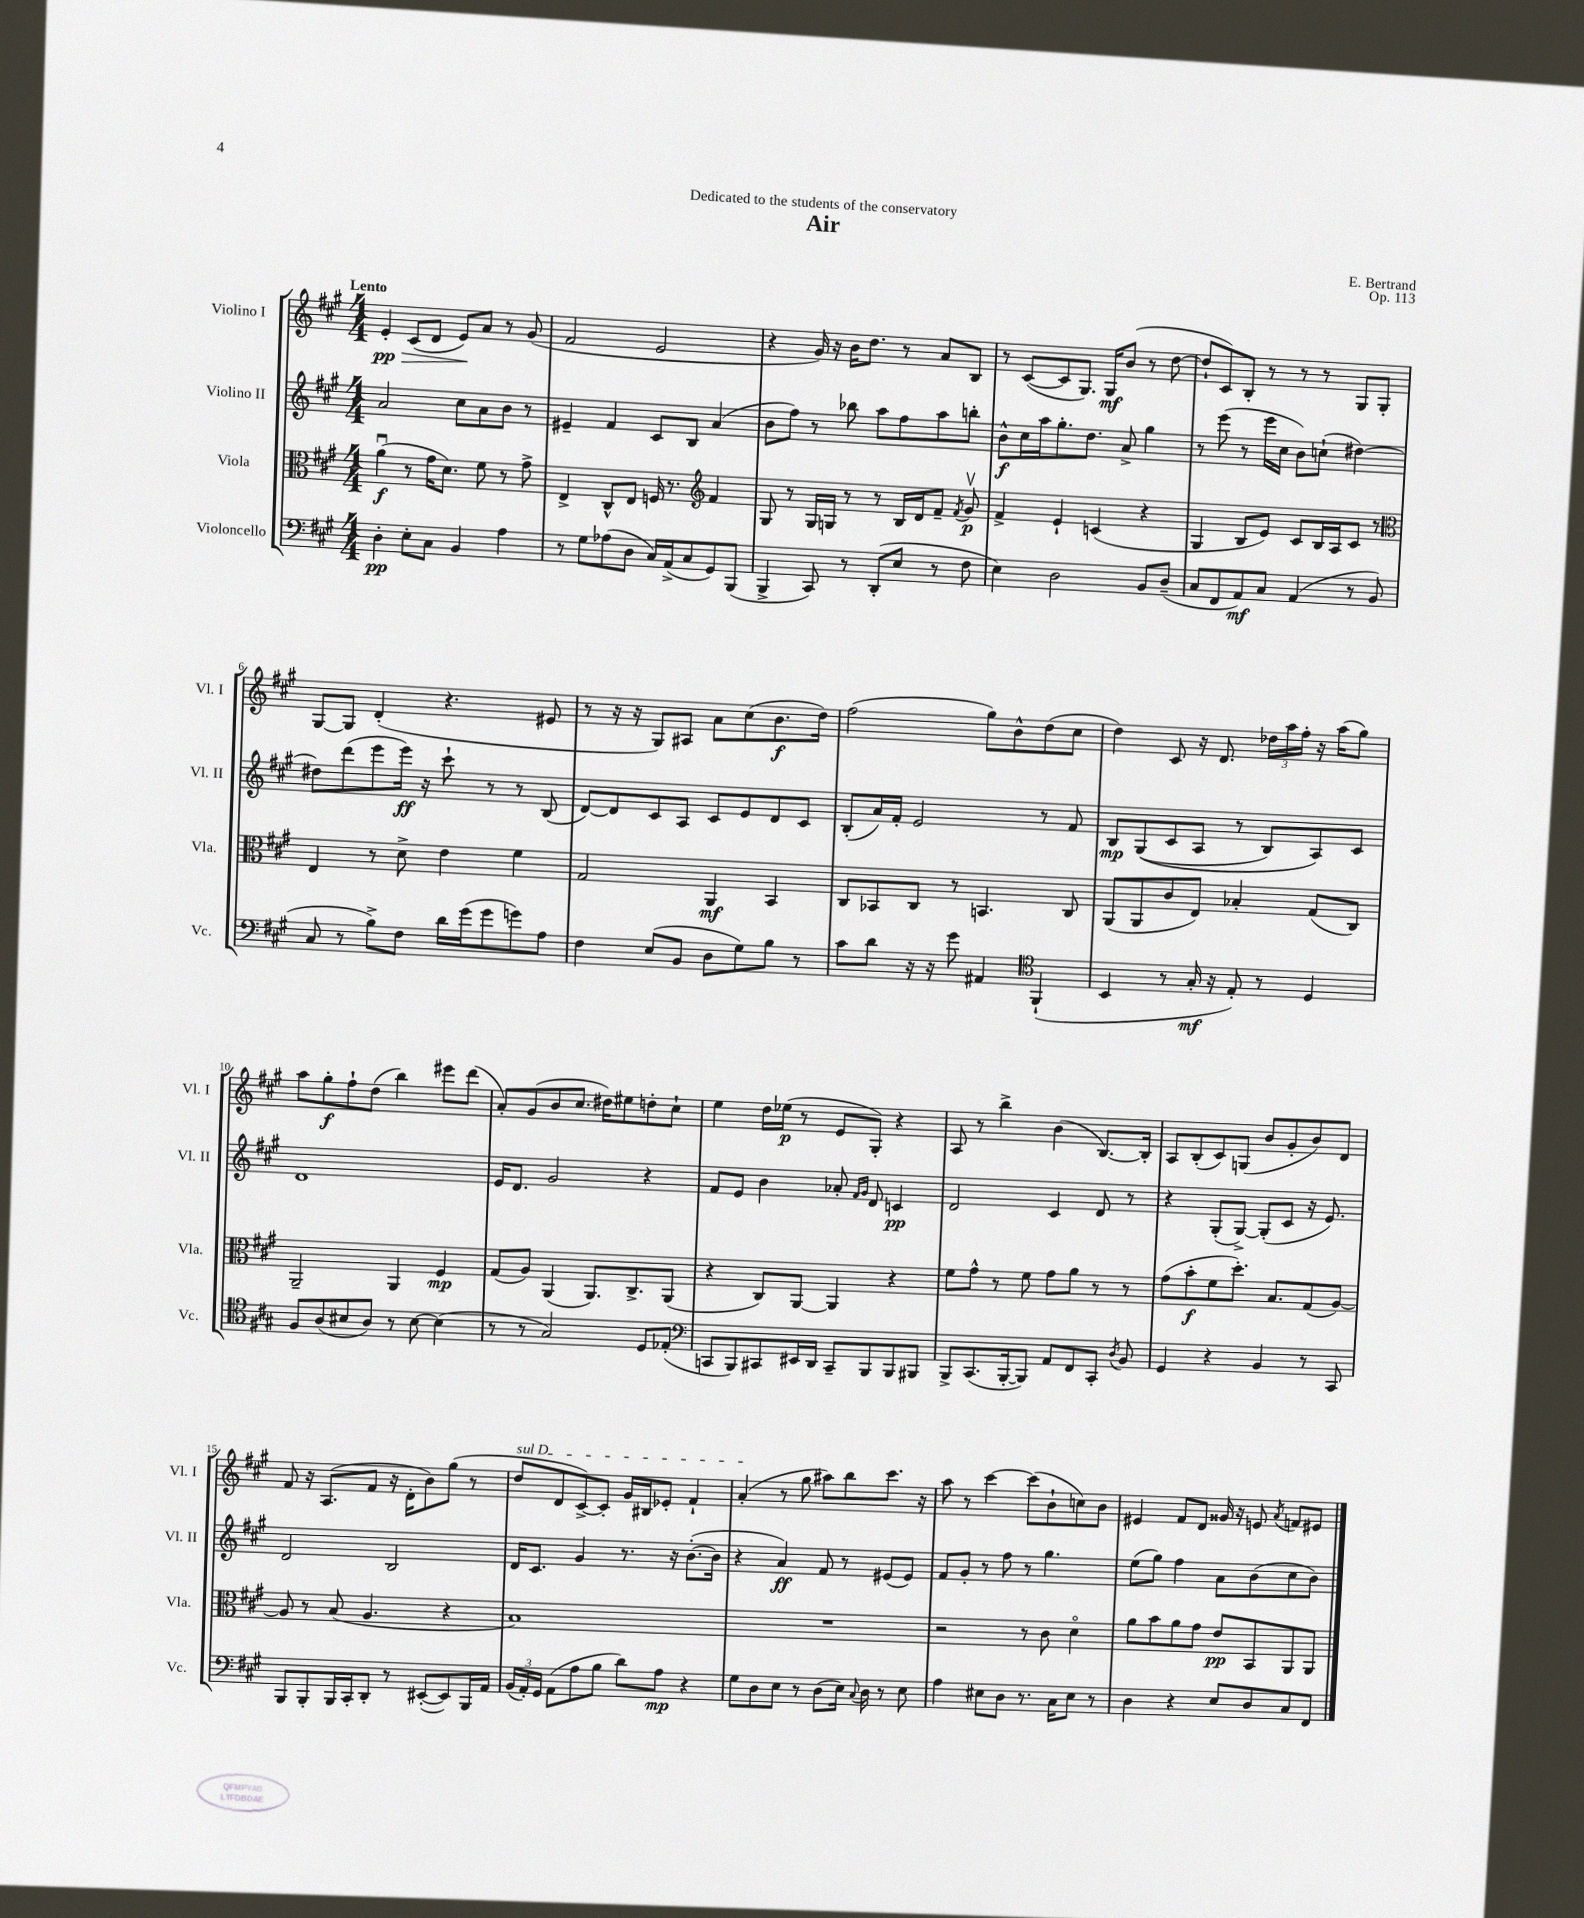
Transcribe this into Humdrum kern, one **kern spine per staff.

**kern	**dynam	**kern	**dynam	**kern	**dynam	**kern	**dynam
*part4	*part4	*part3	*part3	*part2	*part2	*part1	*part1
*staff4	*staff4	*staff3	*staff3	*staff2	*staff2	*staff1	*staff1
*I"Violoncello	*	*I"Viola	*	*I"Violino II	*	*I"Violino I	*
*I'Vc.	*	*I'Vla.	*	*I'Vl. II	*	*I'Vl. I	*
*clefF4	*	*clefC3	*	*clefG2	*	*clefG2	*
*k[f#c#g#]	*	*k[f#c#g#]	*	*k[f#c#g#]	*	*k[f#c#g#]	*
*M4/4	*	*M4/4	*	*M4/4	*	*M4/4	*
=1	=1	=1	=1	=1	=1	=1	=1
!	!	!	!	!	!	!LO:TX:a:B:t=Lento	!
!	!	!	!	!	!	!	!LO:HP:b
4D'\	pp	(4au\	f	2a/	.	4e'/	> pp
8E'\L	.	8r	.	.	.	(8c#/L	.
8C#\J	.	16g#\KL	.	.	.	8d/J	.
.	.	8.d\J)	.	.	.	.	.
4BB/	.	.	.	8cc#\L	.	8e/L)	.
.	.	8f#\	.	8a\	.	8a/J	]
4A\	.	8r	.	8b\J	.	8r	.
.	.	8g#^\	.	8r	.	(8g#/	.
=2	=2	=2	=2	=2	=2	=2	=2
8r	.	4E^/	.	4e#X~/	.	2f#/	.
8G#\L	.	.	.	.	.	.	.
(8A-X\	.	8C#^^/L	.	4f#/	.	.	.
8D\J	.	8E/J	.	.	.	.	.
16C#/LL)	.	16Fn/	.	8c#/L	.	2e/	.
(16AA^/J	.	8.r	.	.	.	.	.
8C#/	.	.	.	8B/J	.	.	.
*	*	*clefG2	*	*	*	*	*
8GG#/)	.	4f#/	.	(4a/	.	.	.
(8BBB/J	.	.	.	.	.	.	.
=3	=3	=3	=3	=3	=3	=3	=3
4BBB^/	.	8G#/	.	8b\L	.	4r	.
.	.	8r	.	8ff#\J)	.	.	.
8CC#/)	.	16G#/LL	.	8r	.	16g#/)	.
.	.	16Gn/JJ	.	.	.	16r	.
8r	.	8r	.	8bb-X\	.	16b\KL	.
.	.	.	.	.	.	8.dd\J	.
(8DD'/L	.	8r	.	8aa\L	.	.	.
8E/J	.	16B/LL	.	8ff#\	.	8r	.
.	.	16d/J	.	.	.	.	.
8r	.	8f#~/J	.	8aa\	.	8a/L	.
.	.	8qf#/	.	.	.	.	.
8F#\	.	8g#v/	p	8bbn'\J	.	8B/J	.
=4	=4	=4	=4	=4	=4	=4	=4
4E\)	.	4f#^/	.	8b^^\L	f	8r	.
.	.	.	.	16cc#\L	.	([8c#/L	.
.	.	.	.	16aa\J	.	.	.
2D\	.	4e`/	.	8.gg#'\	.	8c#/]	.
.	.	.	.	.	.	8.G#/J)	.
.	.	.	.	8.dd\J	.	.	.
.	.	(4cn/	.	.	.	.	.
.	.	.	.	.	.	16G#/KL	mf
.	.	.	.	8a^/	.	(8b/J	.
8BB/L	.	4r	.	4gg#\	.	8r	.
(8D~/J	.	.	.	.	.	[8dd\	.
=5	=5	=5	=5	=5	=5	=5	=5
8C#/L	.	4G#/	.	8r	.	8dd`/L]	.
8FF#/	.	.	.	(8eee\	.	8c#/)	.
8AA/)	mf	8B/L	.	8r	.	8B'/J	.
8C#/J	.	8e/J)	.	16eee\LL	.	8r	.
.	.	.	.	16cc#\JJ	.	.	.
(4AA/	.	8c#/L	.	8b\L)	.	8r	.
.	.	16B/L	.	(8ccn`\J	.	8r	.
.	.	16A/J	.	.	.	.	.
8r	.	8c#/J	.	[4dd#X\)	.	8G#/L	.
8BB/	.	8r	.	.	.	8G#'/J	.
!!LO:LB:g=z
=6	=6	=6	=6	=6	=6	=6	=6
*	*	*clefC3	*	*	*	*	*
8C#/	.	4E/	.	8dd#X\L]	.	[8G#/L	.
8r	.	.	.	(8ddd\	.	8G#/J]	.
8B^\L)	.	8r	.	8eee\	.	(4d'/	.
8F#\J	.	8d^\	.	16eee\Jk)	ff	.	.
.	.	.	.	16r	.	.	.
16d\LL	.	4e\	.	8ccc#`\	.	4.r	.
(16g#\J	.	.	.	.	.	.	.
8g#\	.	.	.	8r	.	.	.
8gn\)	.	4f#\	.	8r	.	.	.
8A\J	.	.	.	(8B/	.	8e#X/	.
=7	=7	=7	=7	=7	=7	=7	=7
4F#\	.	2G#/	.	[8d/L)	.	8r	.
.	.	.	.	8d/]	.	16r	.
.	.	.	.	.	.	16r	.
(8E/L	.	.	.	8c#/	.	8G#/L)	.
8BB/J	.	.	.	8A/J	.	8A#X/J	.
8D\L	.	4AA/	mf	8c#/L	.	8a\L	.
8G#\)	.	.	.	8e/	.	(8cc#\	.
8B\J	.	4BB/	.	8d/	.	8.b\	f
8r	.	.	.	8c#/J	.	.	.
.	.	.	.	.	.	16dd\Jk)	.
=8	=8	=8	=8	=8	=8	=8	=8
8c#\L	.	8C#/L	.	(8B'/L	.	(2ff#\	.
8d\J	.	8BB-X/	.	16a/L)	.	.	.
.	.	.	.	16f#'/JJ	.	.	.
16r	.	8C#/J	.	2e/	.	.	.
16r	.	.	.	.	.	.	.
8g#\	.	8r	.	.	.	.	.
4AA#X/	.	4.BBn/	.	.	.	8gg#\L)	.
.	.	.	.	.	.	8b^^\	.
*clefC4	*	*	*	*	*	*	*
(4FF#`/	.	.	.	8r	.	(8dd\	.
.	.	8C#/	.	8f#/	.	8cc#\J	.
=9	=9	=9	=9	=9	=9	=9	=9
4BB/	.	(8AA/L	.	8B/L	mp	4dd\)	.
.	.	8AA/	.	((8G#/	.	.	.
8r	.	8c#/	.	8c#/	.	8c#/	.
16G#'/	mf	8E/J)	.	8A/J	.	16r	.
16r	.	.	.	.	.	8.d/	.
8E'/)	.	4B-X'/	.	8r	.	.	.
8r	.	.	.	8B/L)	.	24dd-X\LL	.
.	.	.	.	.	.	24aa\	.
.	.	.	.	.	.	24ff#'\JJ	.
4D/	.	(8G#/L	.	8A/)	.	16r	.
.	.	.	.	.	.	(16aa\KL	.
.	.	8C#/J)	.	8c#/J	.	8gg#\J)	.
!!LO:LB:g=z
=10	=10	=10	=10	=10	=10	=10	=10
8F#/L	.	2AA~/	.	1d	.	8aa\L	.
(8A/	.	.	.	.	.	8gg#'\	f
8B#X/	.	.	.	.	.	8ff#`\	.
8A/J)	.	.	.	.	.	(8dd\J	.
8r	.	4AA/	.	.	.	4bb\)	.
[8B#\	.	.	.	.	.	.	.
(4B#\]	.	4F#/	mp	.	.	8eee#X\L	.
.	.	.	.	.	.	(8ddd\J	.
=11	=11	=11	=11	=11	=11	=11	=11
8r	.	(8G#/L	.	16e/KL	.	8a'/L)	.
.	.	.	.	8.d/J	.	.	.
8r	.	8A/J)	.	.	.	(8g#/	.
2G#/)	.	(4AA/	.	2g#/	.	8b/	.
.	.	.	.	.	.	8.cc#/J	.
.	.	8.AA/L)	.	.	.	.	.
.	.	.	.	.	.	16dd#X\KL)	.
.	.	.	.	.	.	8ee#X\	.
.	.	8.C#^/	.	.	.	.	.
8D/L	.	.	.	4r	.	8ddn'\	.
(8E-X'/J	.	(8AA/J	.	.	.	8cc#`\J	.
=12	=12	=12	=12	=12	=12	=12	=12
*clefF4	*	*	*	*	*	*	*
8CCn/L	.	4r	.	8f#/L	.	4ee\	.
8BBB/)	.	.	.	8e/J	.	.	.
8CC#X/	.	8C#/L)	.	4b\	.	16dd\LL	.
.	.	.	.	.	.	(16ee-X\JJ	p
16EE#X/L	.	[8AA/J	.	.	.	8r	.
16DD/JJ	.	.	.	.	.	.	.
8CC#~/L	.	4AA/]	.	8a-X'/	.	8e/L	.
.	.	.	.	16qqf#/LL	.	.	.
.	.	.	.	16qqg#/JJ	.	.	.
8BBB/	.	.	.	8d/	.	8G#'/J)	.
8BBB/	.	4r	.	4cn/	pp	4r	.
8BBB#X/J	.	.	.	.	.	.	.
=13	=13	=13	=13	=13	=13	=13	=13
8BBB^/L	.	8f#\L	.	2d/	.	8A/	.
(8.CC#/	.	8g#^^\J	.	.	.	8r	.
.	.	8r	.	.	.	4bb^\	.
[16BBB'/k	.	.	.	.	.	.	.
8BBB/J])	.	8f#\	.	.	.	.	.
8AA/L	.	8g#\L	.	4c#/	.	(4b\	.
8FF#/	.	8a\J	.	.	.	.	.
8CC#'/J	.	8r	.	8d/	.	[8.B/L)	.
8qD/	.	.	.	.	.	.	.
8BB/	.	8r	.	8r	.	.	.
.	.	.	.	.	.	16B'/Jk]	.
=14	=14	=14	=14	=14	=14	=14	=14
4GG#/	.	(8g#\L	.	4r	.	8A/L	.
.	.	8b'\	f	.	.	(8B'/	.
4r	.	8f#\	.	(8G#'/L	.	8c#/)	.
.	.	8.dd'\J)	.	[8G#^/J)	.	(8Gn/J	.
4BB/	.	.	.	(8G#'/L]	.	8b/L	.
.	.	8.B/L	.	.	.	.	.
.	.	.	.	8c#/J	.	8g#'/	.
8r	.	(8G#/	.	16r	.	8b/)	.
.	.	.	.	8.e/)	.	.	.
8CC#/	.	[8A/J)	.	.	.	8d/J	.
!!LO:LB:g=z
=15	=15	=15	=15	=15	=15	=15	=15
8BBB/L	.	8A/]	.	2d/	.	8f#/	.
8BBB'/	.	8r	.	.	.	16r	.
.	.	.	.	.	.	(8.A/L	.
16BBB/L	.	(8B/	.	.	.	.	.
16CC#'/J	.	.	.	.	.	.	.
8DD'/J	.	4.A/	.	.	.	8f#/J	.
8r	.	.	.	2B/	.	16r	.
.	.	.	.	.	.	16d'\KL	.
([8EE#X'/L	.	.	.	.	.	8b\)	.
8EE#/])	.	4r	.	.	.	(8gg#\J	.
16BBB/L	.	.	.	.	.	8r	.
16AA/JJ	.	.	.	.	.	.	.
=16	=16	=16	=16	=16	=16	=16	=16
!	!	!	!	!	!	!LO:TX:a:i:t=sul D	!
(24BB/LL	.	1B)	.	16d/KL	.	8dd/L	.
24AA'/)	.	.	.	.	.	.	.
.	.	.	.	8.c#/J	.	.	.
24GG#/JJ	.	.	.	.	.	.	.
(8AA\L	.	.	.	.	.	8d/	.
8A\	.	.	.	4g#/	.	[8c#^/)	.
8B\J	.	.	.	.	.	8c#'/J]	.
8d\L)	.	.	.	8.r	.	16g#/LL	.
.	.	.	.	.	.	16B#X/J	.
8A\J	mp	.	.	.	.	8e-X'/J	.
.	.	.	.	16r	.	.	.
4r	.	.	.	([8.b'\L	.	4f#`/	.
.	.	.	.	16b\Jk]	.	.	.
=17	=17	=17	=17	=17	=17	=17	=17
8G#\L	.	1r	.	4r	.	(4a'/	.
8D\	.	.	.	.	.	.	.
8E\J	.	.	.	4a/)	ff	8r	.
8r	.	.	.	.	.	8gg#\	.
(8D\L	.	.	.	8f#/	.	8aa#X\L)	.
16E\Jk)	.	.	.	8r	.	8bb\	.
8qqC#/	.	.	.	.	.	.	.
16D\	.	.	.	.	.	.	.
8r	.	.	.	(8e#X/L	.	8.ccc#\J	.
8E\	.	.	.	8e#/J)	.	.	.
.	.	.	.	.	.	16r	.
=18	=18	=18	=18	=18	=18	=18	=18
4A\	.	2r	.	8f#/L	.	8aa\	.
.	.	.	.	8g#'/J	.	8r	.
8E#X\L	.	.	.	8r	.	[4ccc#\	.
8D\J	.	.	.	8ff#\	.	.	.
8.r	.	8r	.	8r	.	(8ccc#\L]	.
.	.	8c#\	.	4.gg#\	.	8b`\	.
16C#\KL	.	.	.	.	.	.	.
8E#\J	.	4d\	.	.	.	8ccn\)	.
8r	.	.	.	.	.	8b\J	.
=19	=19	=19	=19	=19	=19	=19	=19
4D\	.	8a\L	.	(8ee\L	.	4e#X/	.
.	.	8b\	.	8gg#\J)	.	.	.
4r	.	8a\	.	4ff#\	.	8f#/L	.
.	.	8g#\J	.	.	.	8d/J	.
8E/L	.	8e/L	pp	8a\L	.	16g##X/	.
.	.	.	.	.	.	16r	.
8D/	.	8BB/	.	(8b\	.	8en/	.
.	.	.	.	.	.	8qa/	.
8C#/	.	8AA/	.	8cc#\	.	8fn/L	.
8FF#/J	.	8AA/J	.	8b\J)	.	8e#X/J	.
==	==	==	==	==	==	==	==
*-	*-	*-	*-	*-	*-	*-	*-
